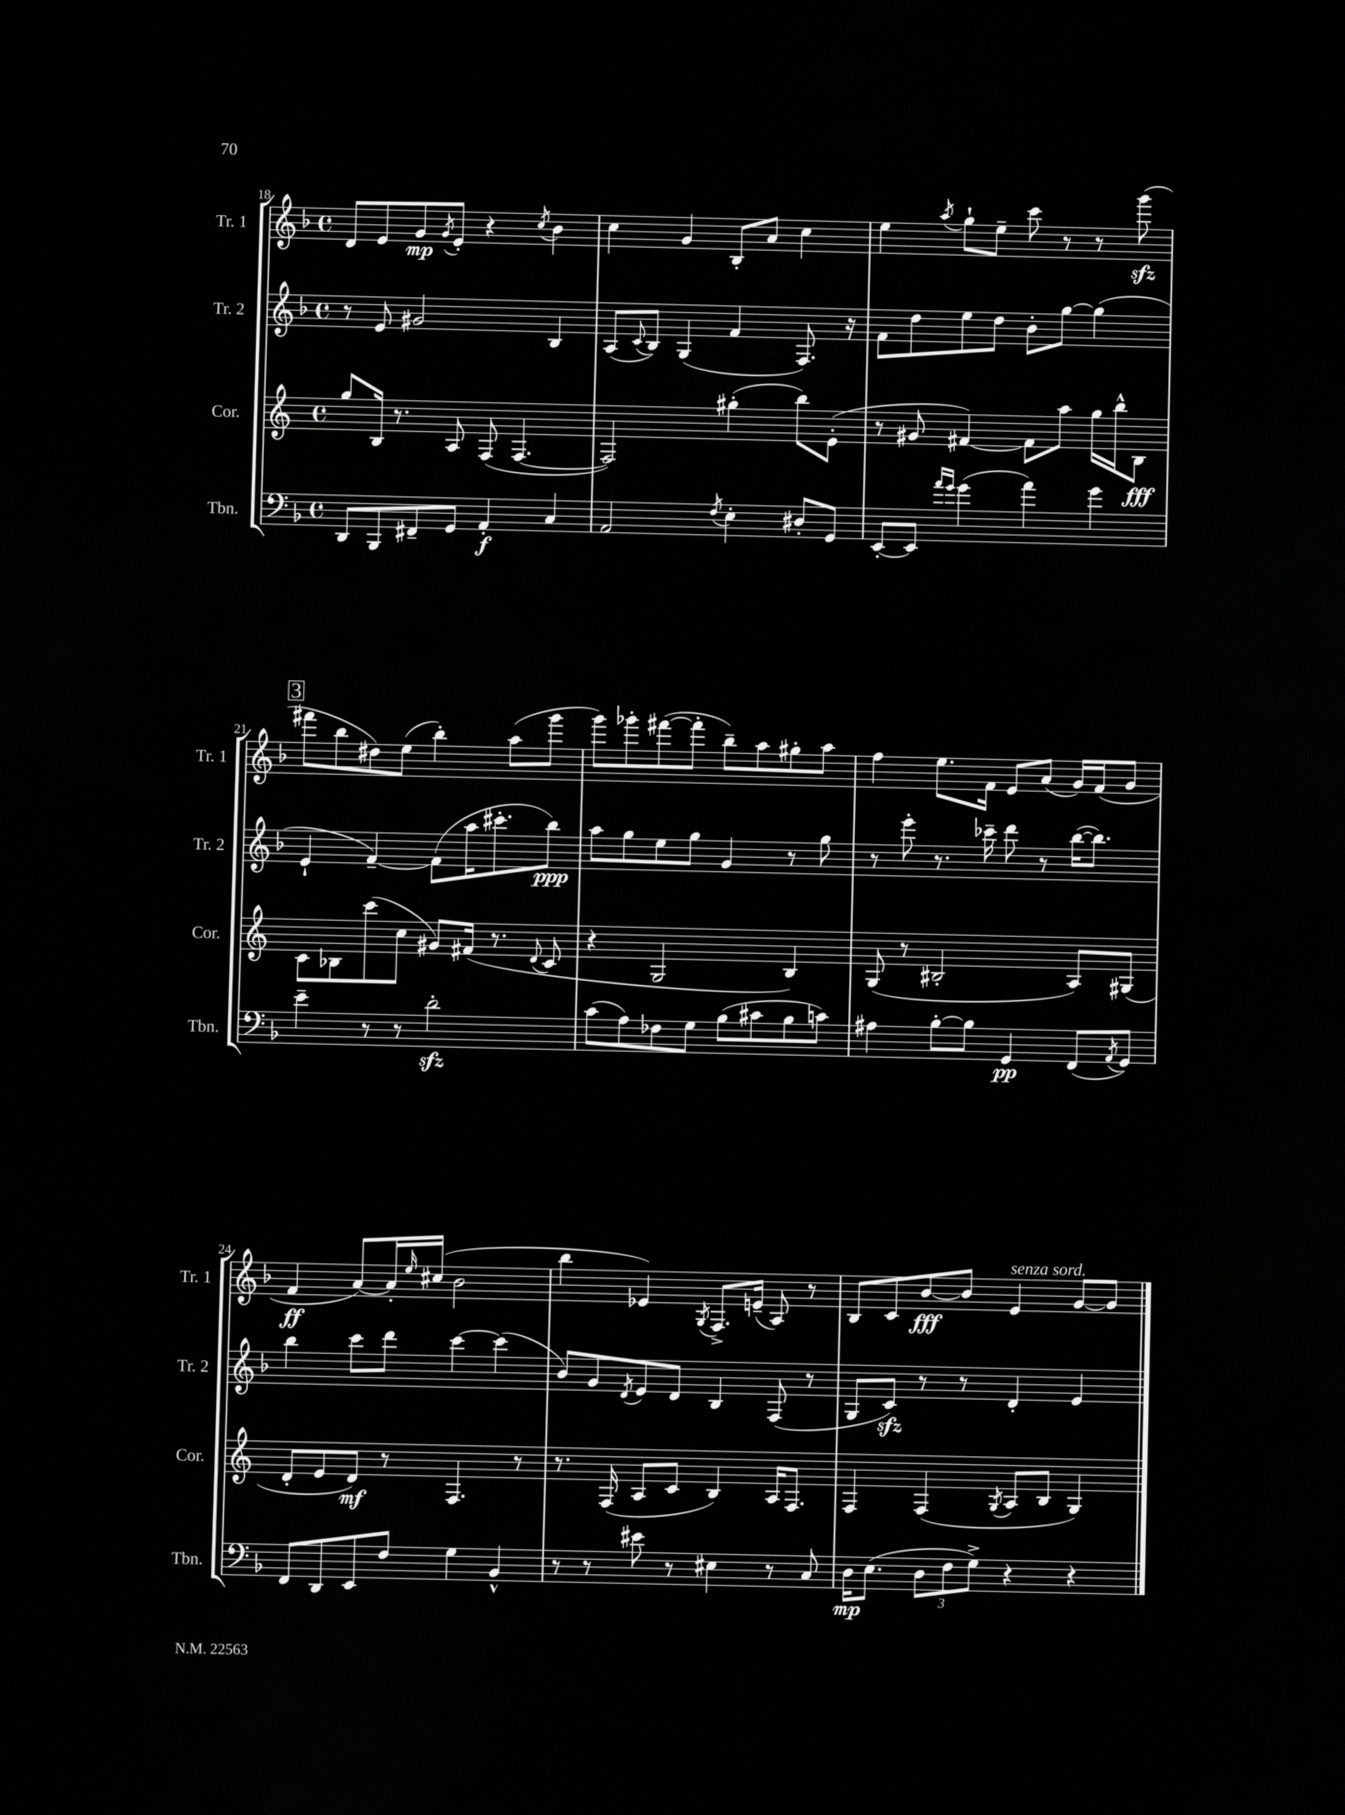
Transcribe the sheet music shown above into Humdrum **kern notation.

**kern	**kern	**kern	**kern
*staff4	*staff3	*staff2	*staff1
*clefF4	*clefG2	*clefG2	*clefG2
*k[b-]	*k[]	*k[b-]	*k[b-]
*M4/4	*M4/4	*M4/4	*M4/4
*met(c)	*met(c)	*met(c)	*met(c)
8DD	8gg	8r	8d
8BBB-	16B	8e	8e
.	8.r	.	.
8FF#~	.	2g#	8g
.	.	.	8qg
8GG	8A	.	8e'
4AA'	(8F	.	4r
.	[4.F	.	.
.	.	.	8qcc
4C	.	4B-	4b-
=	=	=	=
2AA	2F])	(8A	4cc
.	.	8qqc	.
.	.	8B-)	.
.	.	(4G	4g
8qF	.	.	.
4E'	(4gg#'	4f	8B-'
.	.	.	8a
8D#'	8bb)	8.F)	4cc
8GG	(8e'	.	.
.	.	16r	.
=	=	=	=
[8EE'	8r	8f	4ee
8EE]	8g#	8dd	.
16qqa	.	.	.
16qqg	.	.	8qaa
(4g	[4f#)	8ee	8gg`
.	.	8dd	8ee~
4a)	8f#]	8b-'	8ccc
.	8aa	[8gg	8r
4g	16gg	(4gg]	8r
.	16bb^^	.	.
.	8B	.	(8ggg
=	=	=	=
4e~	8c	4e`	8fff#
.	8B-	.	8bb-
8r	(8ccc	[4f~)	8dd#)
8r	8cc	.	(8ee
2d'	8g#)	(8f]	4bb-')
.	(16f#	16aa	.
.	8.r	8.ccc#'	.
.	.	.	(8aa
.	8qqd	.	.
.	8c	8bb-)	8ggg
=	=	=	=
(8c	4r	8aa	8ggg)
8A)	.	8gg	8ggg-'
8F-	2G	8ee	([8fff#
8G	.	8gg	8fff#']
(8B-	.	4g	8bb-~)
8c#	.	.	8aa
8B-	4B)	8r	8gg#'
8c)	.	8gg	8aa
=	=	=	=
4A#	(8G	8r	4ff
.	8r	8eee'	.
[8B-'	2B#'	8.r	8.ee
8B-]	.	.	.
.	.	16ccc-~	16f
4GG	.	8ddd	8e
.	.	8r	(8a
(8FF	8A)	([16bb-	16g)
.	.	8.bb-])	(16f
8qAA	.	.	.
8GG)	(8G#	.	8g
=	=	=	=
8FF	8d'	4bb-	4f
8DD	8e	.	.
8EE	8d)	8ccc	[8a)
8F	8r	8ddd	16a']
.	.	.	16qqee
.	.	.	(16cc#
4G	4.F	[4ccc	2b-
4BB-^^	.	(4ccc]	.
.	8r	.	.
=	=	=	=
8r	8.r	8b-)	4bb-
8r	.	8g	.
.	(16F	.	.
.	.	8qd	.
8e#	8A	8e	4e-)
8r	8c	8d	.
.	.	.	8qG
4E#	4B)	4B-	8.F^
.	.	.	(16e~
8r	16A	(8F	8A)
.	8.F	.	.
8C	.	8r	8r
=	=	=	=
16D	4F	8G	8B-
(8.E	.	.	.
.	.	8c)	8c
12D	(4F	8r	[8b-
12F	.	.	.
.	.	8r	8b-]
12G^)	.	.	.
.	8qG	.	.
4r	8A	4d'	4e
.	8B	.	.
4r	4G)	4e	[8g
.	.	.	8g]
==	==	==	==
*-	*-	*-	*-
